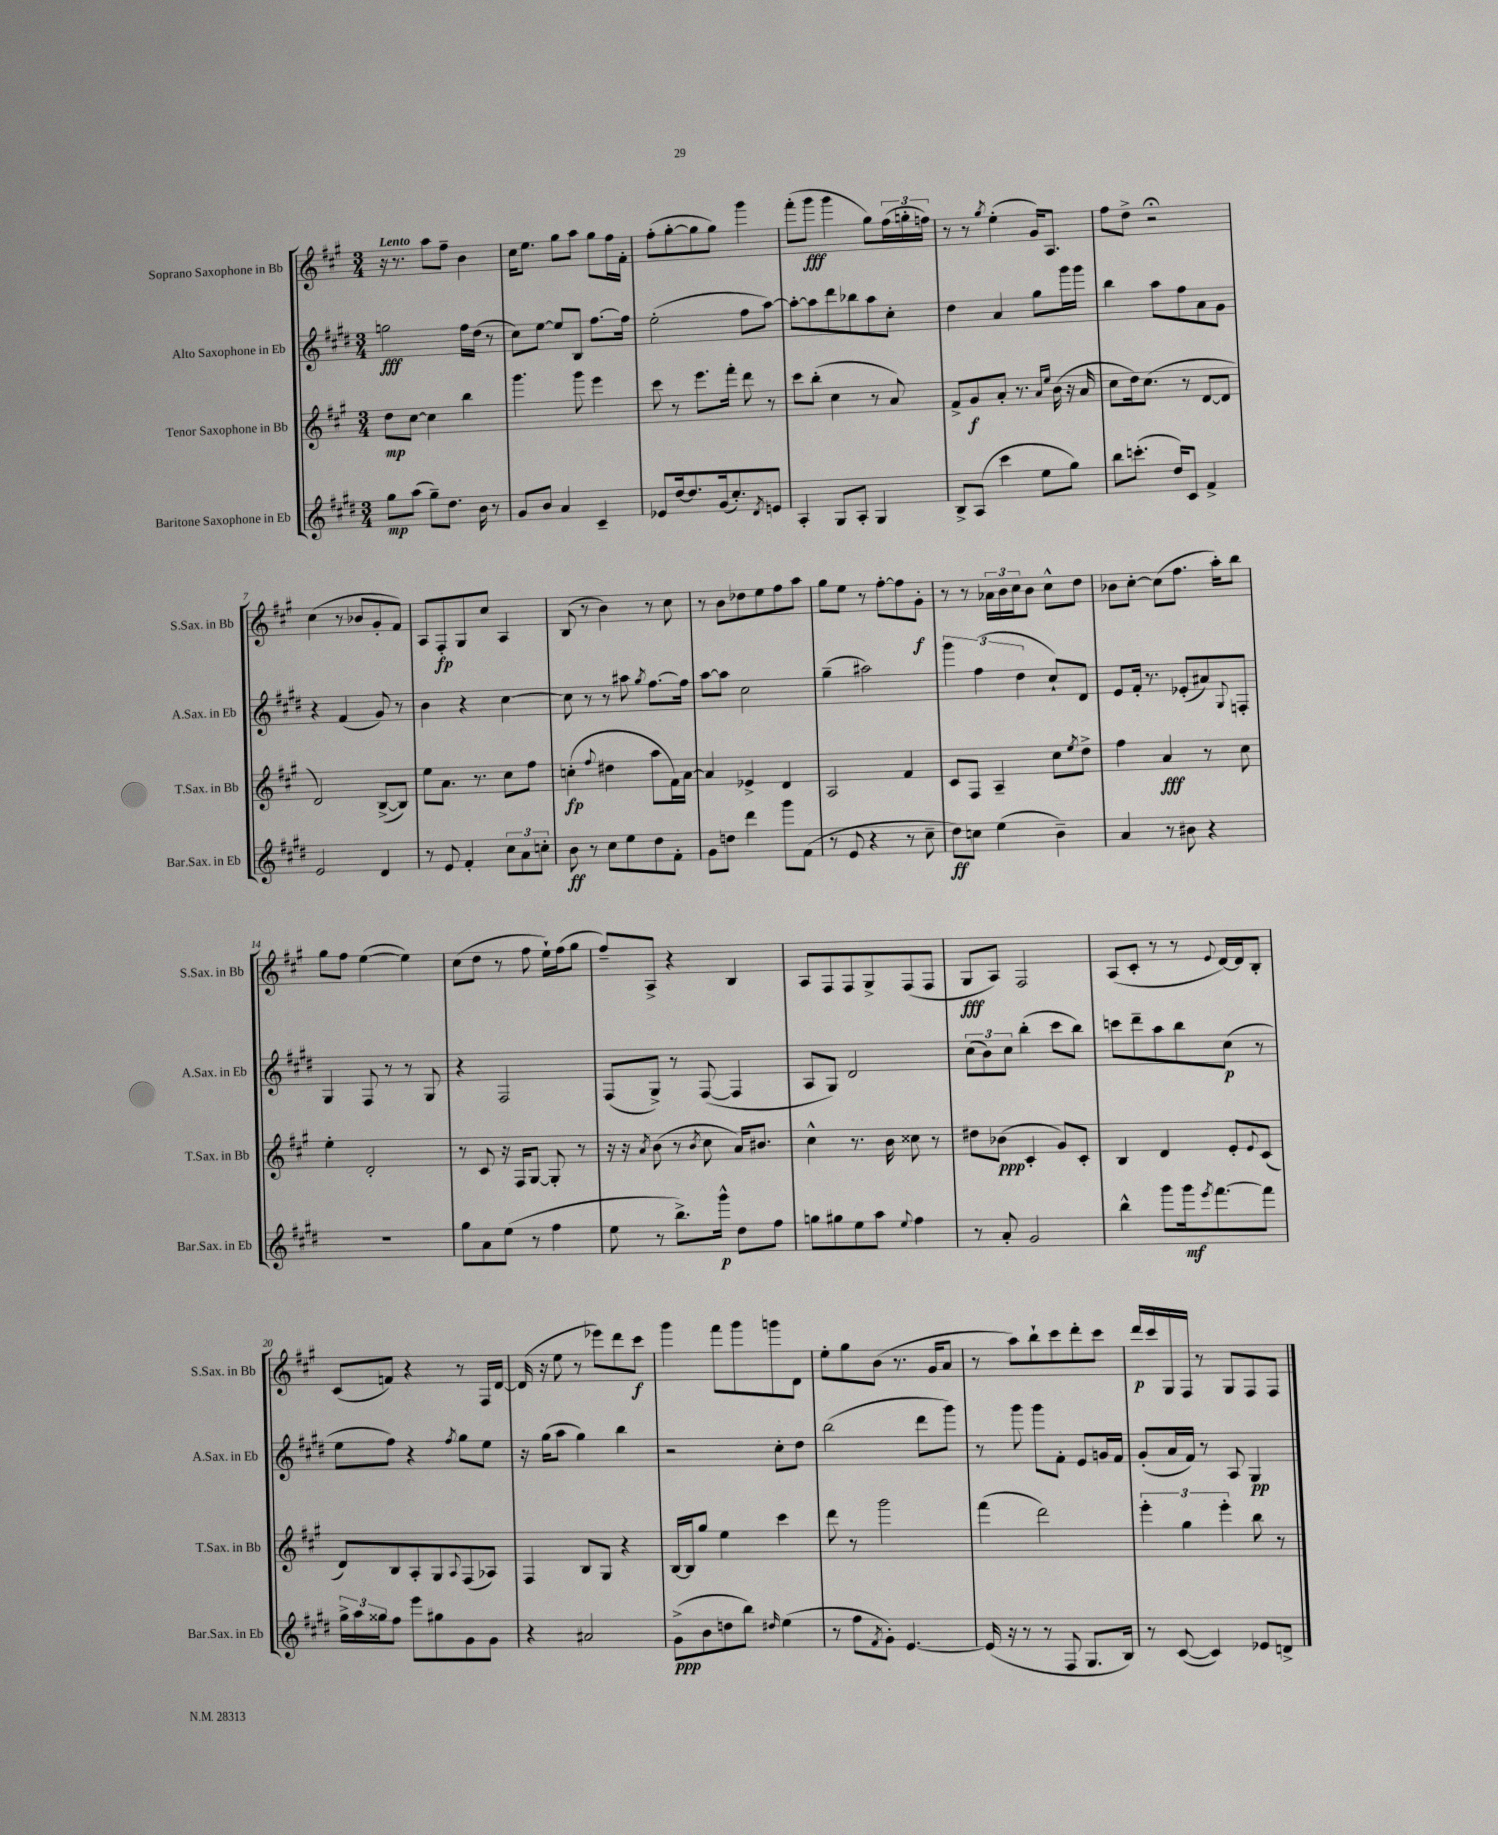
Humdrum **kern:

**kern	**kern	**kern	**kern
*staff4	*staff3	*staff2	*staff1
*clefG2	*clefG2	*clefG2	*clefG2
*k[f#c#g#d#]	*k[f#c#g#]	*k[f#c#g#d#]	*k[f#c#g#]
*M3/4	*M3/4	*M3/4	*M3/4
8gg#	8dd	2gg	16r
.	.	.	8.r
(8aa	[8cc#	.	.
8gg#~)	4cc#]	.	8aa
8.dd#	.	.	8ff#~
.	4bb	16ff#	4b
16b	.	(16dd#	.
8r	.	8r	.
=	=	=	=
8g#	4.ggg#	8cc#)	16cc#
.	.	.	8.ee
8b	.	[8ee	.
4a	.	8ee]	8gg#
.	8ggg#	8B	8aa
4c#~	4eee	[8.ff#	8gg#
.	.	.	16ff#
.	.	16ff#]	16f#'
=	=	=	=
8e-	8ccc#	(2ee'	(8ff#'
[16dd#	8r	.	[8gg#'
8.dd#]	.	.	.
.	8.eee	.	8gg#]
(16g#	.	.	8gg#)
8.cc#')	16fff#'	.	.
.	8ddd	8ff#	4ggg#
8qd#	.	.	.
8e	8r	[8aa)	.
=	=	=	=
4A'	8ccc#	8aa'_	(8fff#'
.	(8bb'	8aa]	8ggg#
8G#	4cc#	8ddd#	4ggg#
8A'	.	8bb-	.
4G#	8r	8aa	8gg#)
.	8a)	8cc#'	(24ff#
.	.	.	24gg'
.	.	.	24ff)
=	=	=	=
8B^	8f#^	4dd#	8r
(8A	8g#	.	8r
.	.	.	8qgg#
4ccc#	8a'	4a	(4ee'
.	8.r	.	.
8ee	.	8gg#	16g#)
.	16qqa	.	.
.	16qqee	.	.
.	(16b	.	8.A
8gg#)	16r	16ggg#	.
.	16a	16ggg#	.
=	=	=	=
8bb	8cc#	4bb	8ff#
(8.ccc'	16dd)	.	8dd^
.	(8.cc#	.	.
.	.	8aa	2r;
16dd#)	.	.	.
8c#	8r	8ff#	.
4f#^	[8d	8a	.
.	8d]	8g#	.
=	=	=	=
2e	2d)	4r	(4cc#
.	.	(4f#	8r
.	.	.	8b-
4d#	([8B^	8g#)	8g#'
.	8B])	8r	8f#)
=	=	=	=
8r	8ee	4b	8A
8e	8.a	.	8F#'
4f#'	.	4r	8G#
.	8.r	.	.
.	.	.	8cc#
12cc#	8cc#	[4cc#	4A
12a	.	.	.
.	8ff#	.	.
12cc'	.	.	.
=	=	=	=
8b	(4cc'	8cc#]	(8B
8r	.	8r	8r
.	8qqff#	.	.
8cc#	4dd#	8r	4b)
8ee	.	8aa#	.
.	.	8qgg#	.
8dd#	8aa	[8.ff#	8r
8f#'	16f#)	.	8cc#
.	[16a	16ff#]	.
=	=	=	=
8g#	4a]	[8aa	8r
8dd	.	8aa]	8b
4ddd#	4e-^	2cc#	8dd-
.	.	.	8ee
8ggg#	4d	.	8ff#
(8f#	.	.	8aa
=	=	=	=
8r	2A	(4gg#~	8gg#
8e	.	.	8ee
4r	.	2aa#)	8r
.	.	.	[8ff#'
8r	4f#	.	8ff#]
8cc#~	.	.	8g#'
=	=	=	=
8dd#)	8c#	6ggg#	8r
8cc	8F#	.	8r
.	.	(6ff#	.
(4ee	4A~	.	24a-
.	.	.	24b
.	.	6dd#	24cc#
.	.	.	8b
4b~)	8cc#	8cc#`)	8cc#^^
.	8qee	.	.
.	8dd^	8d#	8dd
=	=	=	=
4a	4ff#	8e	8b-
.	.	16f#'	[8cc#'
.	.	8.r	.
8r	4a	.	(8cc#]
8b#	.	(8e-'	8.ff#
4r	8r	8a#)	.
.	.	.	16aa')
.	.	8qqG#	.
.	8cc#	8F'	8bb
=	=	=	=
2.r	4ee'	4G#	8gg#
.	.	.	8ff#
.	2d'	8F#	([4ee
.	.	8r	.
.	.	8r	4ee])
.	.	8G#	.
=	=	=	=
8gg#	8r	4r	(8cc#
8a	8c#	.	8dd
(8ee	16r	2F#	8r
.	16F#	.	.
8r	[8G#	.	8ff#
4ff#	8G#']	.	16ee`)
.	.	.	(16ff#
.	8r	.	8gg#
=	=	=	=
8ee	16r	(8F#	8ff#~)
.	16r	.	.
.	8qa	.	.
8r	(8b	8G#^)	8A^
8.bb^)	8r	8r	4r
.	8qb	.	.
.	8cc#	([8F#	.
16ggg#^^	.	.	.
8dd#	16a)	4F#]	4B
.	8.b#	.	.
8ff#	.	.	.
=	=	=	=
8gg	4cc#^^	8A	8A
8gg#	.	8G#)	8F#
8ee	8.r	2d#	8F#
8aa	.	.	8G#^
.	16b	.	.
8qqee	.	.	.
4ff#	8cc##	.	(8F#
.	8r	.	8F#
=	=	=	=
8r	8dd#	(12cc#	8G#
.	.	12b)	.
8a'	(8b-	.	8A)
.	.	12cc#	.
2g#	4c#'	(4bb'	2F#
.	8g#)	8ccc#	.
.	8c#'	8bb)	.
=	=	=	=
4bb^^	4B	8ccc	(8A
.	.	8ddd#~	8c#'
8ggg#	4d	8aa	8r
16ggg#	.	8bb	8r
8qeee	.	.	.
[8.fff#	.	.	.
.	.	.	8qqe
.	8e'	(8cc#	[16d)
.	.	.	16d]
.	8qqe	.	.
8fff#]	(8c#	8r	8B'
=	=	=	=
24gg#^	8d)	8ee	(8c#
24aa	.	.	.
24gg##	.	.	.
8ff#	8B	8ff#)	8f)
8eee	8A'	4r	4r
8gg#	8G#	.	.
.	8qqA	8qff#	.
8g#	(8F#	8gg#	8r
8g#	8A-)	8ee	16F#
.	.	.	[16d
=	=	=	=
4r	4F#	16r	(16d]
.	.	(16gg#	16r
.	.	8aa	8ee
2a#	8B	4gg#)	8r
.	8G#	.	8eee-)
.	4r	4bb	8ddd
.	.	.	8ccc#
=	=	=	=
(8g#^	[16B	2r	4ggg#
.	16B]	.	.
8b	8gg#	.	.
8dd	4ee	.	8fff#
8bb)	.	.	8ggg#
16qqdd#	.	.	.
(4ee	4ccc#	8cc#'	8ggg
.	.	8dd#	8d
=	=	=	=
8r	8ddd	(2bb	8ee'
8ff#	8r	.	8gg#
8qf#	.	.	.
8g#')	2ggg#	.	(8b
[4.e	.	.	8.r
.	.	8ddd#	.
.	.	.	16g#
.	.	8ggg#)	8a
=	=	=	=
(16e]	(4fff#	8r	8r
16r	.	.	.
8r	.	8ggg#	8aa)
8r	2ddd)	8ggg#	8bb`
8F#	.	8f#'	8ccc#
8.G#	.	8e	8ddd'
.	.	16g	8ccc#
16B)	.	16f#	.
=	=	=	=
8r	6eee'	(8g#'	16ddd
.	.	.	16ccc#
([8c#	.	16a	16G#
.	6gg#	.	.
.	.	16f#)	16F#
4c#])	.	8r	8r
.	6eee'	.	.
.	.	8A	8G#
8e-	8bb	4G#	8F#
8d^	8r	.	8F#
==	==	==	==
*-	*-	*-	*-
